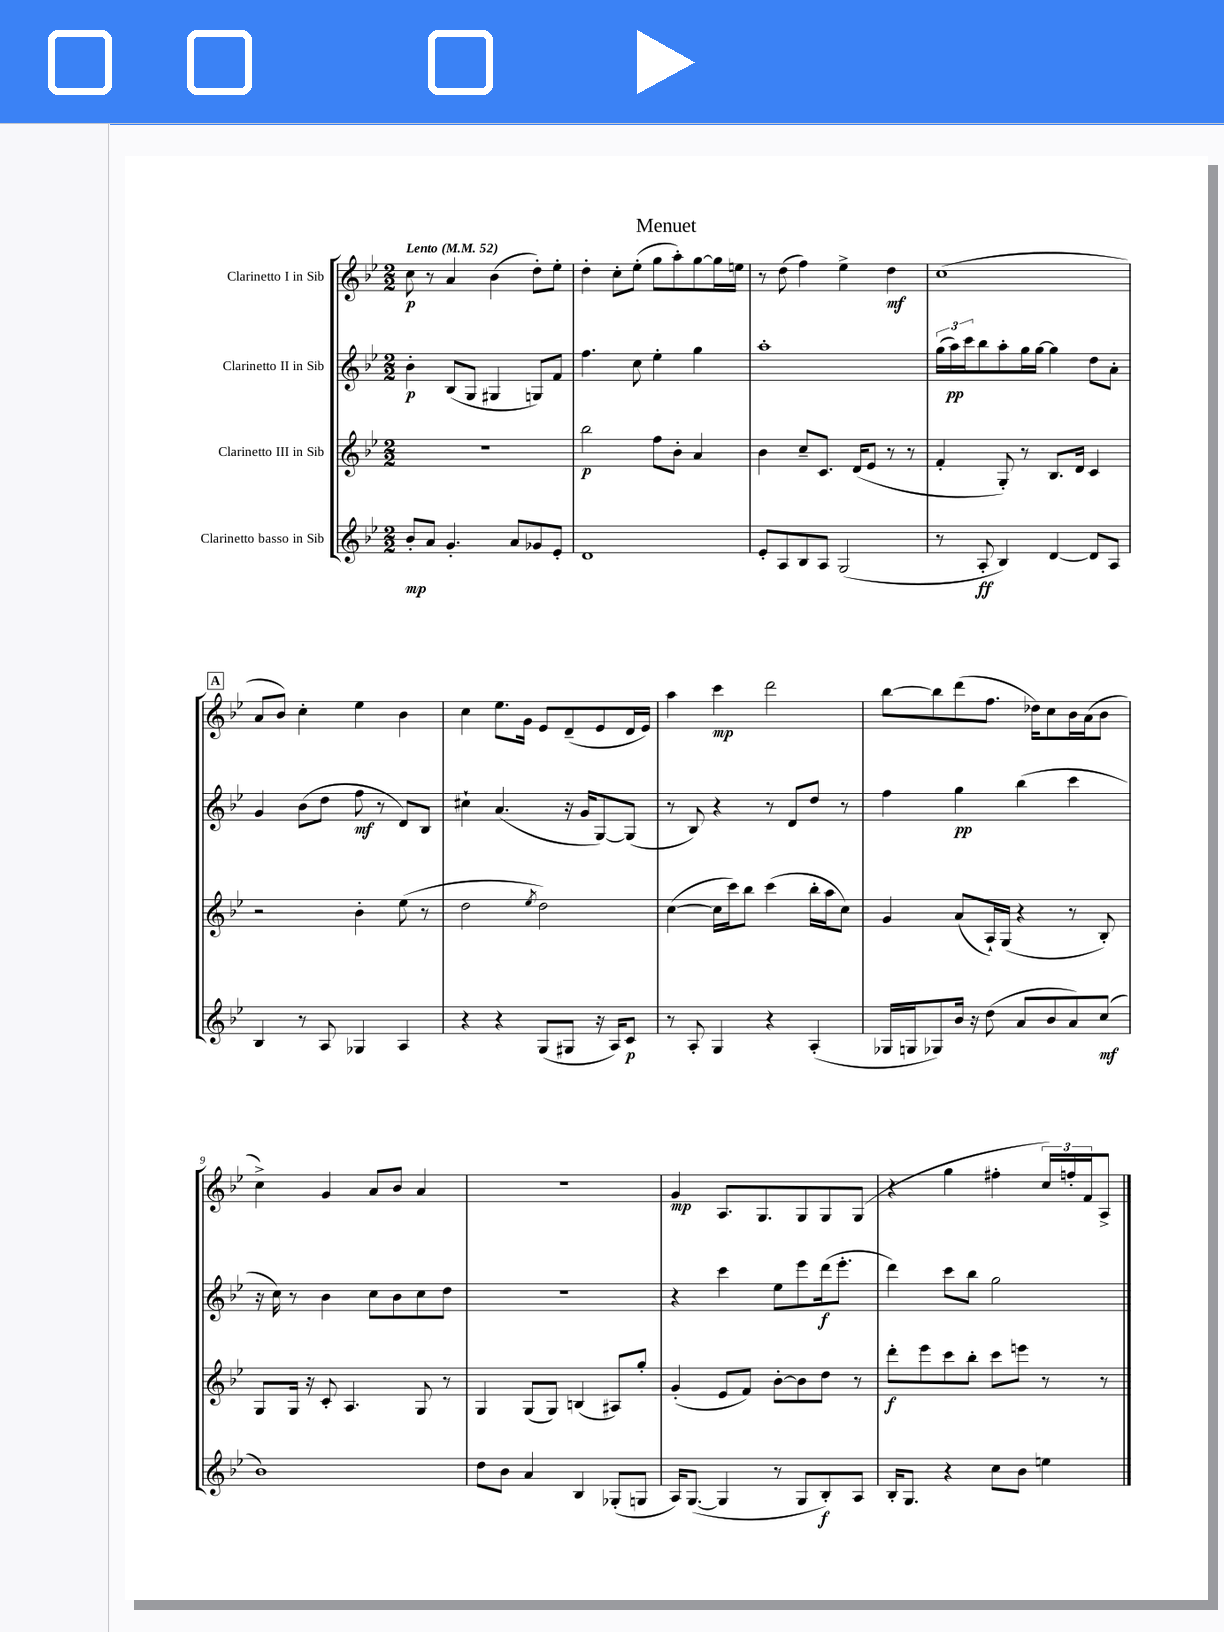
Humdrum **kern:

**kern	**kern	**kern	**kern
*staff4	*staff3	*staff2	*staff1
*clefG2	*clefG2	*clefG2	*clefG2
*k[b-e-]	*k[b-e-]	*k[b-e-]	*k[b-e-]
*M2/2	*M2/2	*M2/2	*M2/2
*MM52	*MM52	*MM52	*MM52
8b-'	1r	4b-'	8cc
8a	.	.	8r
4.g'	.	(8B-	4a
.	.	8G	.
.	.	4G#	(4b-
8a	.	.	.
8g-	.	8G)	8dd')
8e-'	.	8f	8ee-'
=	=	=	=
1d	2bb-	4.ff	4dd'
.	.	.	8cc'
.	.	8cc	(8ee-'
.	8ff	4ee-'	8gg
.	8b-'	.	8aa')
.	4a	4gg	[8gg
.	.	.	16gg]
.	.	.	16ee
=	=	=	=
8e-'	4b-	1aa'	8r
8A	.	.	(8dd
8B-	8cc~	.	4ff)
8A	8.c	.	.
(2G	.	.	4ee-^
.	(16d	.	.
.	8e-	.	.
.	8r	.	4dd
.	8r	.	.
=	=	=	=
8r	4f'	(24gg	(1cc
.	.	24aa)	.
.	.	24ccc	.
8A'	.	8bb-	.
4B-)	8G')	8aa'	.
.	8r	16gg	.
.	.	[16gg	.
[4d	8.B-	4gg]	.
.	16d	.	.
8d]	4c	8dd	.
8A	.	8a'	.
=	=	=	=
4B-	2r	4g	8a
.	.	.	8b-)
8r	.	(8b-	4cc'
8A	.	8dd	.
4G-	4b-'	8ff	4ee-
.	.	8r	.
4A	(8ee-	8d)	4b-
.	8r	8B-	.
=	=	=	=
4r	2dd	4cc#`	4cc
4r	.	(4.a	8.ee-
.	.	.	16g
.	8qee-	.	.
(8G	2dd)	.	8e-
8G#	.	16r	(8d~
.	.	16g	.
16r	.	[8G)	8e-
16A)	.	.	.
8c	.	(8G]	16d
.	.	.	16e-)
=	=	=	=
8r	([4cc	8r	4aa
8A'	.	8B-)	.
4G	16cc]	4r	4ccc
.	16ccc)	.	.
.	8bb-	.	.
4r	(4ccc	8r	2ddd
.	.	8d	.
(4A'	16bb-'	8dd	.
.	16aa	.	.
.	8cc)	8r	.
=	=	=	=
16G-	4g	4ff	[8bb-
16G	.	.	.
8G-)	.	.	8bb-]
16b-	(8a	4gg	(8ddd
16r	.	.	.
(8dd	16A`)	.	8.ff
.	(16G	.	.
8a	4r	(4bb-	.
.	.	.	16dd-)
8b-	.	.	8cc
8a)	8r	4ccc	16b-
.	.	.	(16a
(8cc	8B-')	.	8b-
=	=	=	=
1b-)	8G	16r	4cc^)
.	.	16cc)	.
.	16G	8r	.
.	16r	.	.
.	8c'	4b-	4g
.	4.A	.	.
.	.	8cc	8a
.	.	8b-	8b-
.	8G	8cc	4a
.	8r	8dd	.
=	=	=	=
8dd	4G	1r	1r
8b-	.	.	.
4a	(8G	.	.
.	8G)	.	.
4B-	(4B	.	.
(8G-'	8A#)	.	.
8G	8gg'	.	.
=	=	=	=
16A)	(4g'	4r	4g
([8.G	.	.	.
4G]	8e-	4ccc	8.A
.	8f)	.	.
.	.	.	8.G
8r	[8b-'	8ee-	.
8G	8b-]	8eee-	8G
8B-')	8dd	(16ddd	8G
.	.	8.eee-'	.
8A	8r	.	(8G
=	=	=	=
16B-'	8ddd'	4ddd)	4r
8.G	.	.	.
.	8eee-	.	.
4r	8ccc	8ccc	4gg
.	8bb-'	8bb-	.
8cc	8ccc	2gg	4ff#'
8b-	8eee	.	.
4ee	8r	.	24cc)
.	.	.	24ff'
.	.	.	24f
.	8r	.	8A^
==	==	==	==
*-	*-	*-	*-
